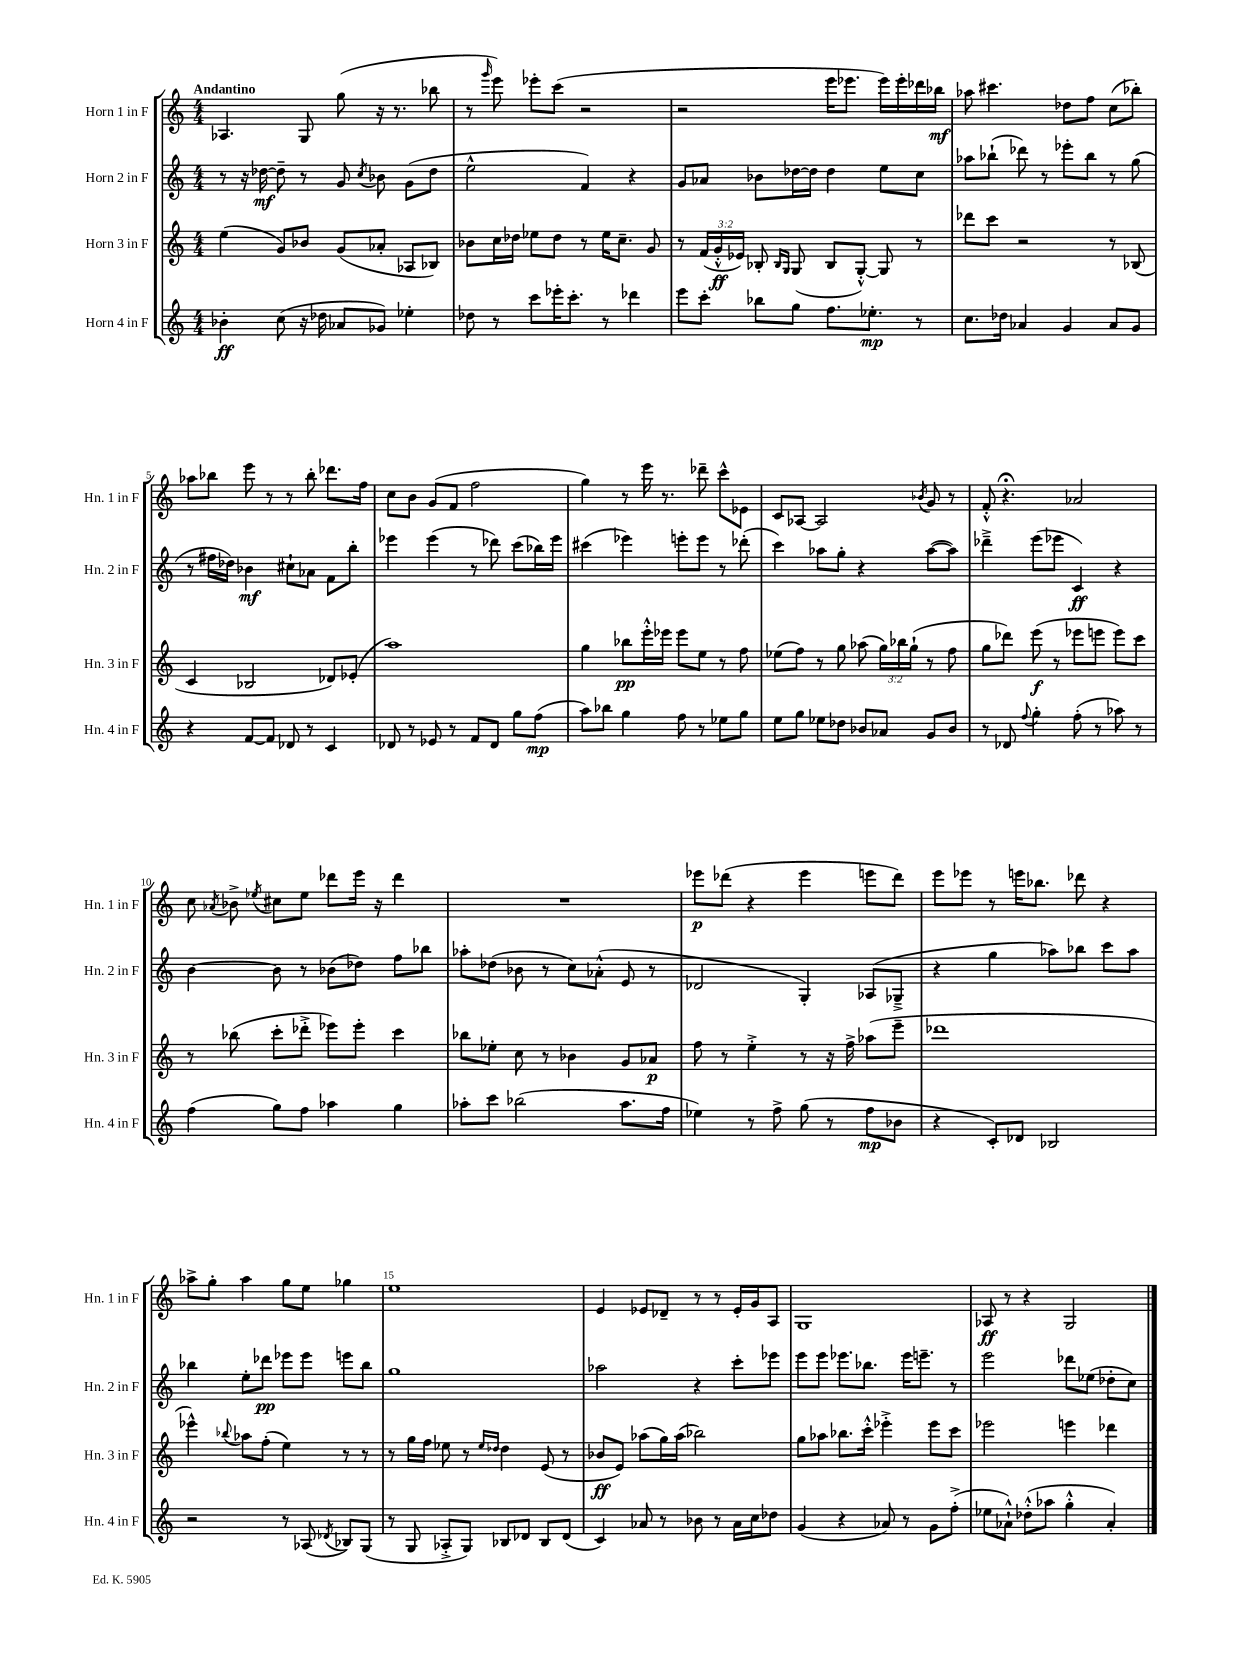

**kern	**kern	**kern	**kern
*staff4	*staff3	*staff2	*staff1
*clefG2	*clefG2	*clefG2	*clefG2
*k[]	*k[]	*k[]	*k[]
*M4/4	*M4/4	*M4/4	*M4/4
4b-'	(4ee	8r	4.A-
.	.	16r	.
.	.	[16dd-	.
(8cc	8g)	8dd-~]	.
16r	8b-	8r	8G
16dd-	.	.	.
8a-	(8g	8g	(8gg
.	.	8qcc	.
8g-)	8a-'	8b-	16r
.	.	.	8.r
4ee-'	8A-	(8g	.
.	8B-)	8dd-	8bb-
=	=	=	=
8dd-	8b-	2ee^^	8r
.	.	.	16qqggg
8r	16cc	.	8eee)
.	16dd-	.	.
8ccc	8ee-	.	8eee-'
16eee-'	8dd-	.	(8ccc
8.ccc'	.	.	.
.	8r	4f)	2r
8r	16ee-	.	.
.	8.cc~	.	.
4ddd-	.	4r	.
.	8g	.	.
=	=	=	=
8eee	8r	8g	2r
8ccc'	(24f	8a-	.
.	24g'^^	.	.
.	24e-)	.	.
8bb-	8B-'	8b-	.
.	16qqB-	.	.
.	16qqG	.	.
8gg	(8G	[16dd-	.
.	.	16dd-]	.
8.ff	8B-	4dd-	16eee
.	.	.	8.eee-
.	[8G'^^)	.	.
8.ee-'	.	.	.
.	8G]	8ee	16eee-)
.	.	.	16eee-'
8r	8r	8cc	16ddd-
.	.	.	16bb-
=	=	=	=
8.cc	8ddd-	8aa-	8aa-
.	8ccc	(8bb-`	4.ccc#
16dd-	.	.	.
4a-	2r	8ddd-)	.
.	.	8r	.
4g	.	8eee-'	8dd-
.	.	8bb-	8ff
8a-	8r	8r	(8cc
8g	(8B-	(8gg	8bb-')
=	=	=	=
4r	4c	8r	8aa-
.	.	16ff#	8bb-
.	.	16dd-)	.
[8f	2B-	4b-	8eee
8f]	.	.	8r
8d-	.	8cc#`	8r
8r	.	8a-	8bb-'
4c	8d-)	8f	8.ddd-
.	(8e-'	8bb'	.
.	.	.	16ff
=	=	=	=
8d-	1aa)	4eee-	8cc
8r	.	.	8b
8e-	.	(4eee-	(8g
8r	.	.	8f
8f	.	8r	2ff
8d-	.	8ddd-)	.
8gg	.	(8ccc	.
(8ff	.	16bb-)	.
.	.	16eee-	.
=	=	=	=
8aa)	4gg	(4ccc#	4gg)
8bb-	.	.	.
4gg	8bb-	4eee-)	8r
.	16eee'^^	.	16eee
.	16eee-	.	8.r
8ff	8eee-	8eee'	.
8r	8ee	8eee	8ddd-~
8ee-	8r	8r	8ccc^^
8gg	8ff	(8ddd-'	8e-
=	=	=	=
8ee	(8ee-	4ccc)	8c
8gg	8ff)	.	[8A-
8ee-	8r	8aa-	2A-]
8dd-	8gg	8gg'	.
8b-	(8aa-	4r	.
8a-	24gg)	.	.
.	24bb-	.	.
.	(24gg`	.	.
.	.	.	8qb-
8g	8r	([8aa-	8g
8b-	8ff	8aa-])	8r
=	=	=	=
8r	8gg	4ddd-~^	8f'^^
8d-	8ddd-)	.	4.r;
8qqff	.	.	.
4gg'	(8eee	(8eee	.
.	8r	8eee-	.
(8ff'	8eee-	4c)	2a-
8r	8eee	.	.
8aa-)	8eee)	4r	.
8r	8ccc	.	.
=	=	=	=
(4ff	8r	[4b	8cc
.	.	.	8qa-
.	(8bb-	.	8b-^
.	.	.	8qee-
8gg)	8ccc'	8b]	8cc#
8ff	8ddd-'^	8r	8ee-
4aa-	8eee-)	(8b-	8ddd-
.	8eee-'	8dd-)	16eee
.	.	.	16r
4gg	4ccc	8ff	4ddd-
.	.	8bb-	.
=	=	=	=
8aa-'	8bb-	8aa-'	1r
8ccc	8ee-'	(8dd-	.
(2bb-	8cc	8b-	.
.	8r	8r	.
.	4b-	8cc)	.
.	.	(8a-'^^	.
8.aa-	8g	8e	.
.	8a-	8r	.
16ff	.	.	.
=	=	=	=
4ee-)	8ff	2d-	8eee-
.	8r	.	(8ddd-
8r	4ee'^	.	4r
8ff^	.	.	.
(8gg	8r	4G')	4eee-
8r	16r	.	.
.	16ff^	.	.
8ff	(8aa-	(8A-	8eee
8b-	8eee~	8G-~^	8ddd-)
=	=	=	=
4r	1ddd-	4r	8eee
.	.	.	8eee-
8c')	.	4gg	8r
8d-	.	.	16eee
.	.	.	8.bb-
2B-	.	8aa-)	.
.	.	8bb-	8ddd-
.	.	8ccc	4r
.	.	8aa-	.
=	=	=	=
2r	4eee-^^)	4bb-	8aa-^
.	.	.	8gg'
.	8qqbb-	.	.
.	8aa-	8ee'	4aa-
.	(8ff'	8ddd-	.
8r	4ee)	8eee-	8gg
(8A-	.	8eee-	8ee
8qd-	.	.	.
8B-)	8r	8eee	4gg-
(8G	8r	8bb-	.
=	=	=	=
8r	8r	1gg	1ee
8G	16gg	.	.
.	16ff	.	.
8A-'^	8ee-	.	.
8G)	8r	.	.
.	16qqee-	.	.
.	16qqdd-	.	.
8B-	4dd-	.	.
8d-	.	.	.
8B-	(8e	.	.
(8d-	8r	.	.
=	=	=	=
4c)	8b-	2aa-	4e
.	8e)	.	.
8a-	(8aa-	.	8e-
8r	16gg)	.	8d-~
.	(16aa-	.	.
8b-	2bb-)	4r	8r
8r	.	.	8r
16a-	.	8ccc'	16e-'
16cc	.	.	16g
8dd-	.	8eee-	8A
=	=	=	=
(4g	8gg	8eee	1G
.	8aa-	8eee	.
4r	8.bb-	8.eee-	.
.	16ccc'^^	8.bb-	.
8a-)	4eee-'^	.	.
8r	.	16eee-	.
.	.	8.eee~	.
8g	8eee-	.	.
(8ff'^	8ccc	8r	.
=	=	=	=
8ee-	2eee-	2eee	8A-
8a-`^^)	.	.	8r
(8dd-'^^	.	.	4r
8aa-	.	.	.
4gg'^^	4eee	8ddd-	2G
.	.	(8ee-	.
4a-')	4ddd-	8dd-'	.
.	.	8cc)	.
==	==	==	==
*-	*-	*-	*-
